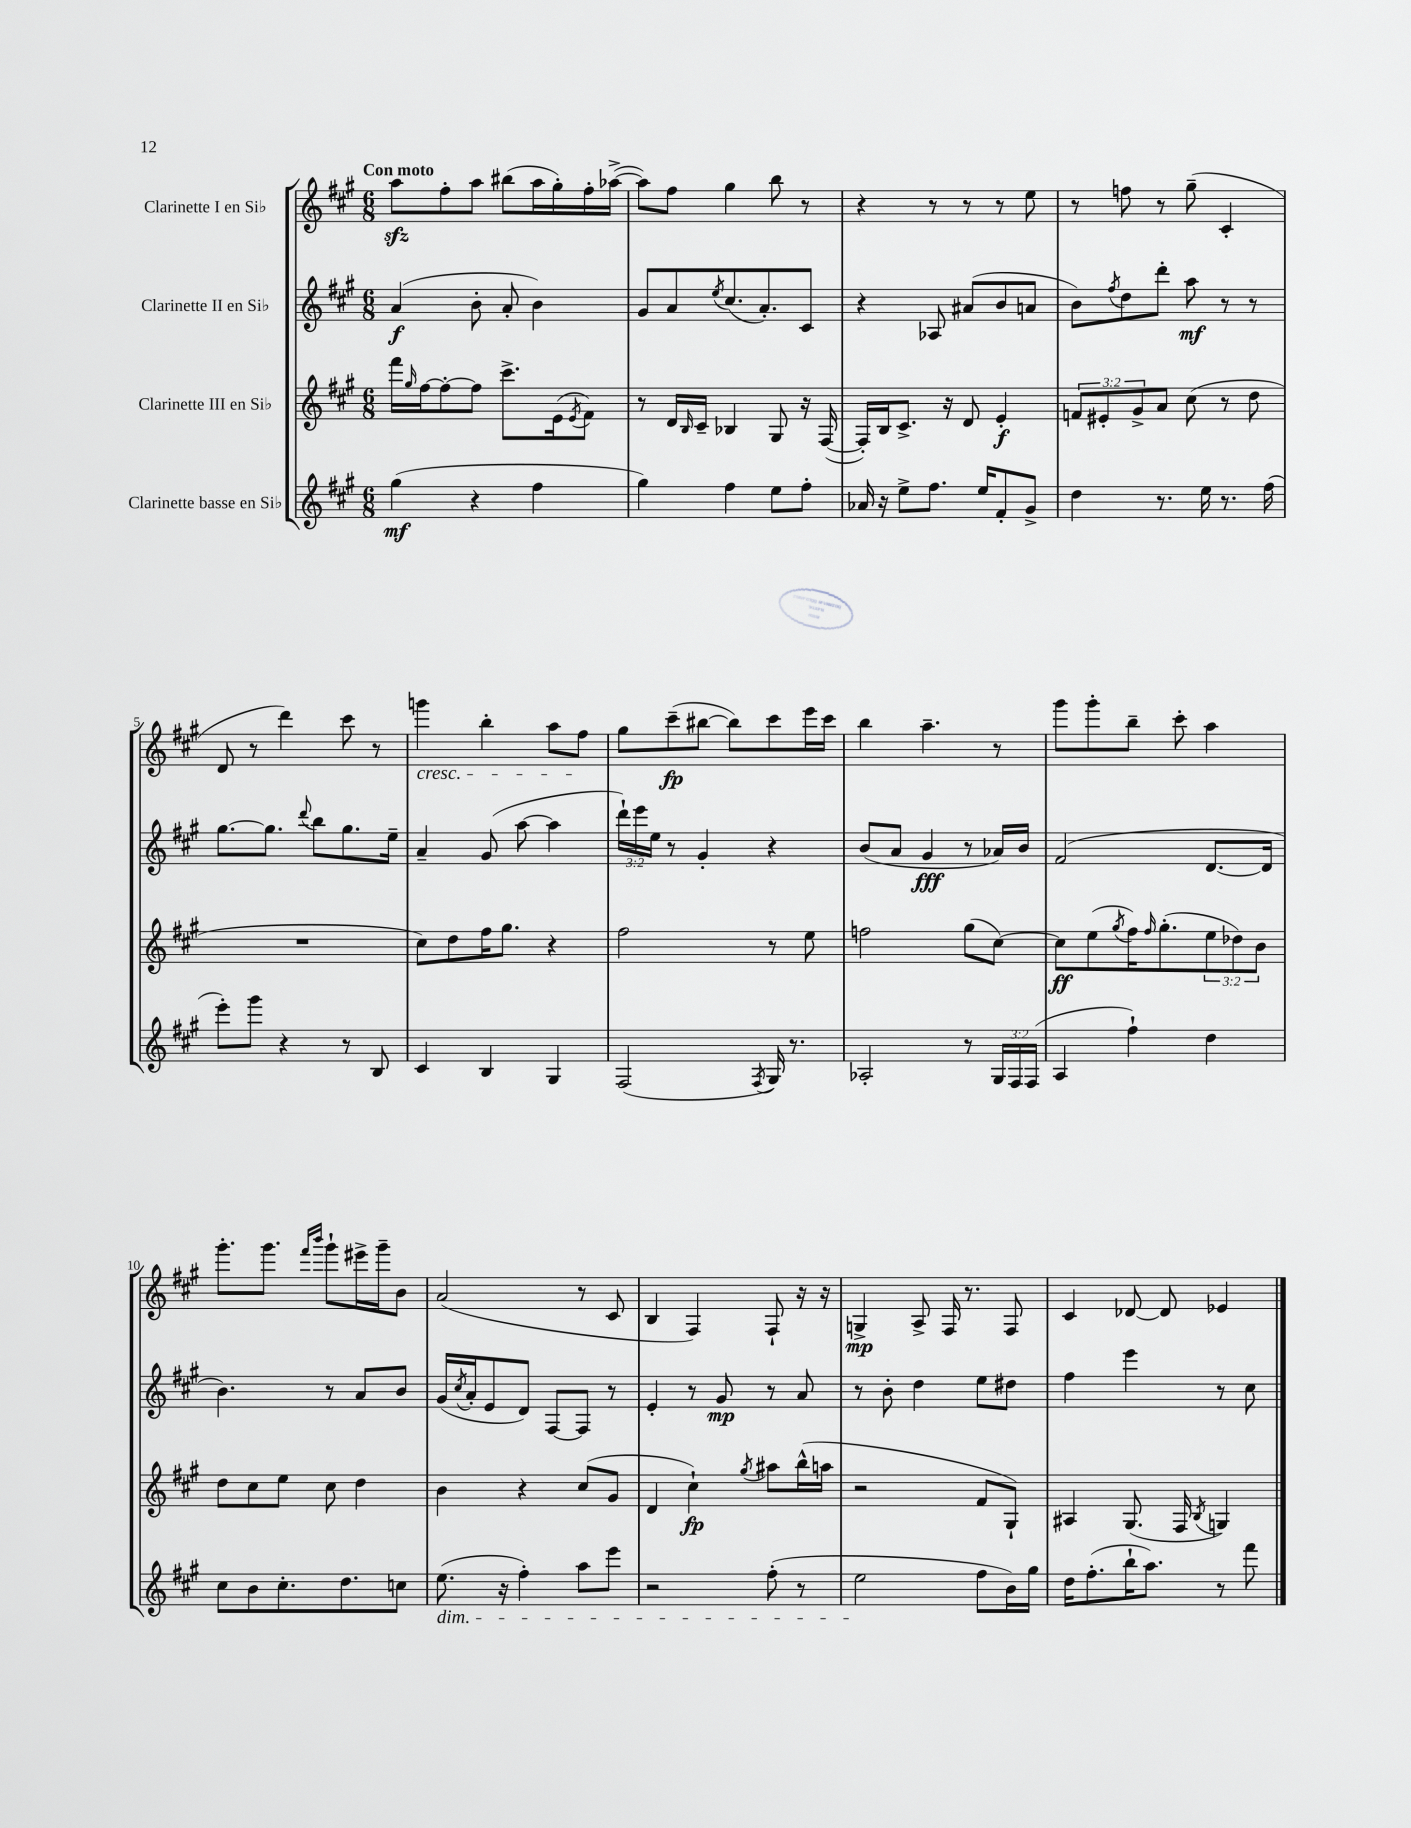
<<
\new StaffGroup <<
\new Staff = "s0" \with { instrumentName = "Clarinette I en Sib" } {
    \clef treble \key a \major \numericTimeSignature \time 6/8 \tempo "Con moto"
    a''8\sfz fis''8-. a''8 bis''8( a''16 gis''16-.) fis''16-. aes''16~->( |
    aes''8) fis''8 gis''4 b''8 r8 |
    r4 r8 r8 r8 e''8 |
    r8 f''8 r8 gis''8--( cis'4-. |
    d'8 r8 d'''4) cis'''8 r8 |
    g'''4\cresc b''4-. a''8 fis''8\! |
    gis''8 cis'''8--\fp( bis''8~ bis''8) cis'''8 e'''16 cis'''16 |
    b''4 a''4.-- r8 |
    gis'''8 gis'''8-. b''8-- cis'''8-. a''4 |
    gis'''8.-. gis'''8. \grace { fis'''16 b'''16 } gis'''8-! eis'''16-> gis'''16-- b'8 |
    a'2( r8 cis'8 |
    b4 fis4) fis8-! r16 r16 |
    g4->\mp a8-> fis16 r8. fis8 |
    cis'4 des'8~ des'8 ees'4 \bar "|." |
}
\new Staff = "s1" \with { instrumentName = "Clarinette II en Sib" } {
    \clef treble \key a \major \numericTimeSignature \time 6/8 \override Staff.TupletNumber.text = #tuplet-number::calc-fraction-text
    a'4\f( b'8-. a'8-. b'4) |
    gis'8 a'8 \acciaccatura { e''8 } cis''8.( a'8.-.) cis'8 |
    r4 aes8 ais'8( b'8 a'8 |
    b'8) \acciaccatura { fis''8 } d''8 d'''8-. a''8\mf r8 r8 |
    gis''8.~ gis''8. \appoggiatura { d'''8 } b''8 gis''8. e''16-- |
    a'4-- gis'8( a''8~ a''4 |
    \tuplet 3/2 { d'''16-!) e'''16 e''16 } r8 gis'4-. r4 |
    b'8( a'8 gis'4\fff r8 aes'16) b'16 |
    fis'2( d'8.~ d'16 |
    b'4.) r8 a'8 b'8 |
    gis'16( \acciaccatura { cis''8 } a'16-. e'8 d'8) fis8~ fis8 r8 |
    e'4-. r8 gis'8\mp r8 a'8 |
    r8 b'8-. d''4 e''8 dis''8 |
    fis''4 e'''4 r8 cis''8 \bar "|." |
}
\new Staff = "s2" \with { instrumentName = "Clarinette III en Sib" } {
    \clef treble \key a \major \numericTimeSignature \time 6/8 \override Staff.TupletNumber.text = #tuplet-number::calc-fraction-text
    fis'''16 \grace { gis''16 } fis''16~ fis''8~-. fis''8 cis'''8.-> e'16( \acciaccatura { e'8 } fis'8) |
    r8 d'16 \grace { b16 } cis'16-- bes4 gis8 r16 fis16~( |
    fis16-.) b16 cis'8.-> r16 d'8 e'4-.\f |
    \tuplet 3/2 { f'8 eis'8-. gis'8-> } a'8 cis''8( r8 d''8 |
    R2. |
    cis''8) d''8 fis''16 gis''8. r4 |
    fis''2 r8 e''8 |
    f''2 gis''8( cis''8~) |
    cis''8\ff e''8( \acciaccatura { gis''8 } fis''16) \grace { fis''16 } gis''8.-.( \tuplet 3/2 { e''8 des''8) b'8 } |
    d''8 cis''8 e''8 cis''8 d''4 |
    b'4 r4 cis''8( gis'8 |
    d'4 cis''4-!\fp) \acciaccatura { gis''8 } ais''8 b''16-^( a''16 |
    r2 fis'8 gis8-!) |
    ais4 gis8.( fis16 \acciaccatura { b8 } g4) \bar "|." |
}
\new Staff = "s3" \with { instrumentName = "Clarinette basse en Sib" } {
    \clef treble \key a \major \numericTimeSignature \time 6/8 \override Staff.TupletNumber.text = #tuplet-number::calc-fraction-text
    gis''4\mf( r4 fis''4 |
    gis''4) fis''4 e''8 fis''8-. |
    aes'16 r16 e''8-> fis''8. e''16 fis'8-. gis'8-> |
    d''4 r8. e''16 r8. fis''16( |
    e'''8-.) gis'''8 r4 r8 b8 |
    cis'4 b4 gis4 |
    fis2( \acciaccatura { fis8 } gis16) r8. |
    aes2-. r8 \tuplet 3/2 { gis16 fis16 fis16( } |
    a4 fis''4-!) d''4 |
    cis''8 b'8 cis''8.-. d''8. c''8 |
    e''8.\dim( r16 fis''4-.) a''8 e'''8 |
    r2 fis''8-.( r8 |
    e''2\! fis''8 b'16) gis''16 |
    d''16 fis''8.-.( b''16-! a''8.) r8 fis'''8 \bar "|." |
}
>>
>>
